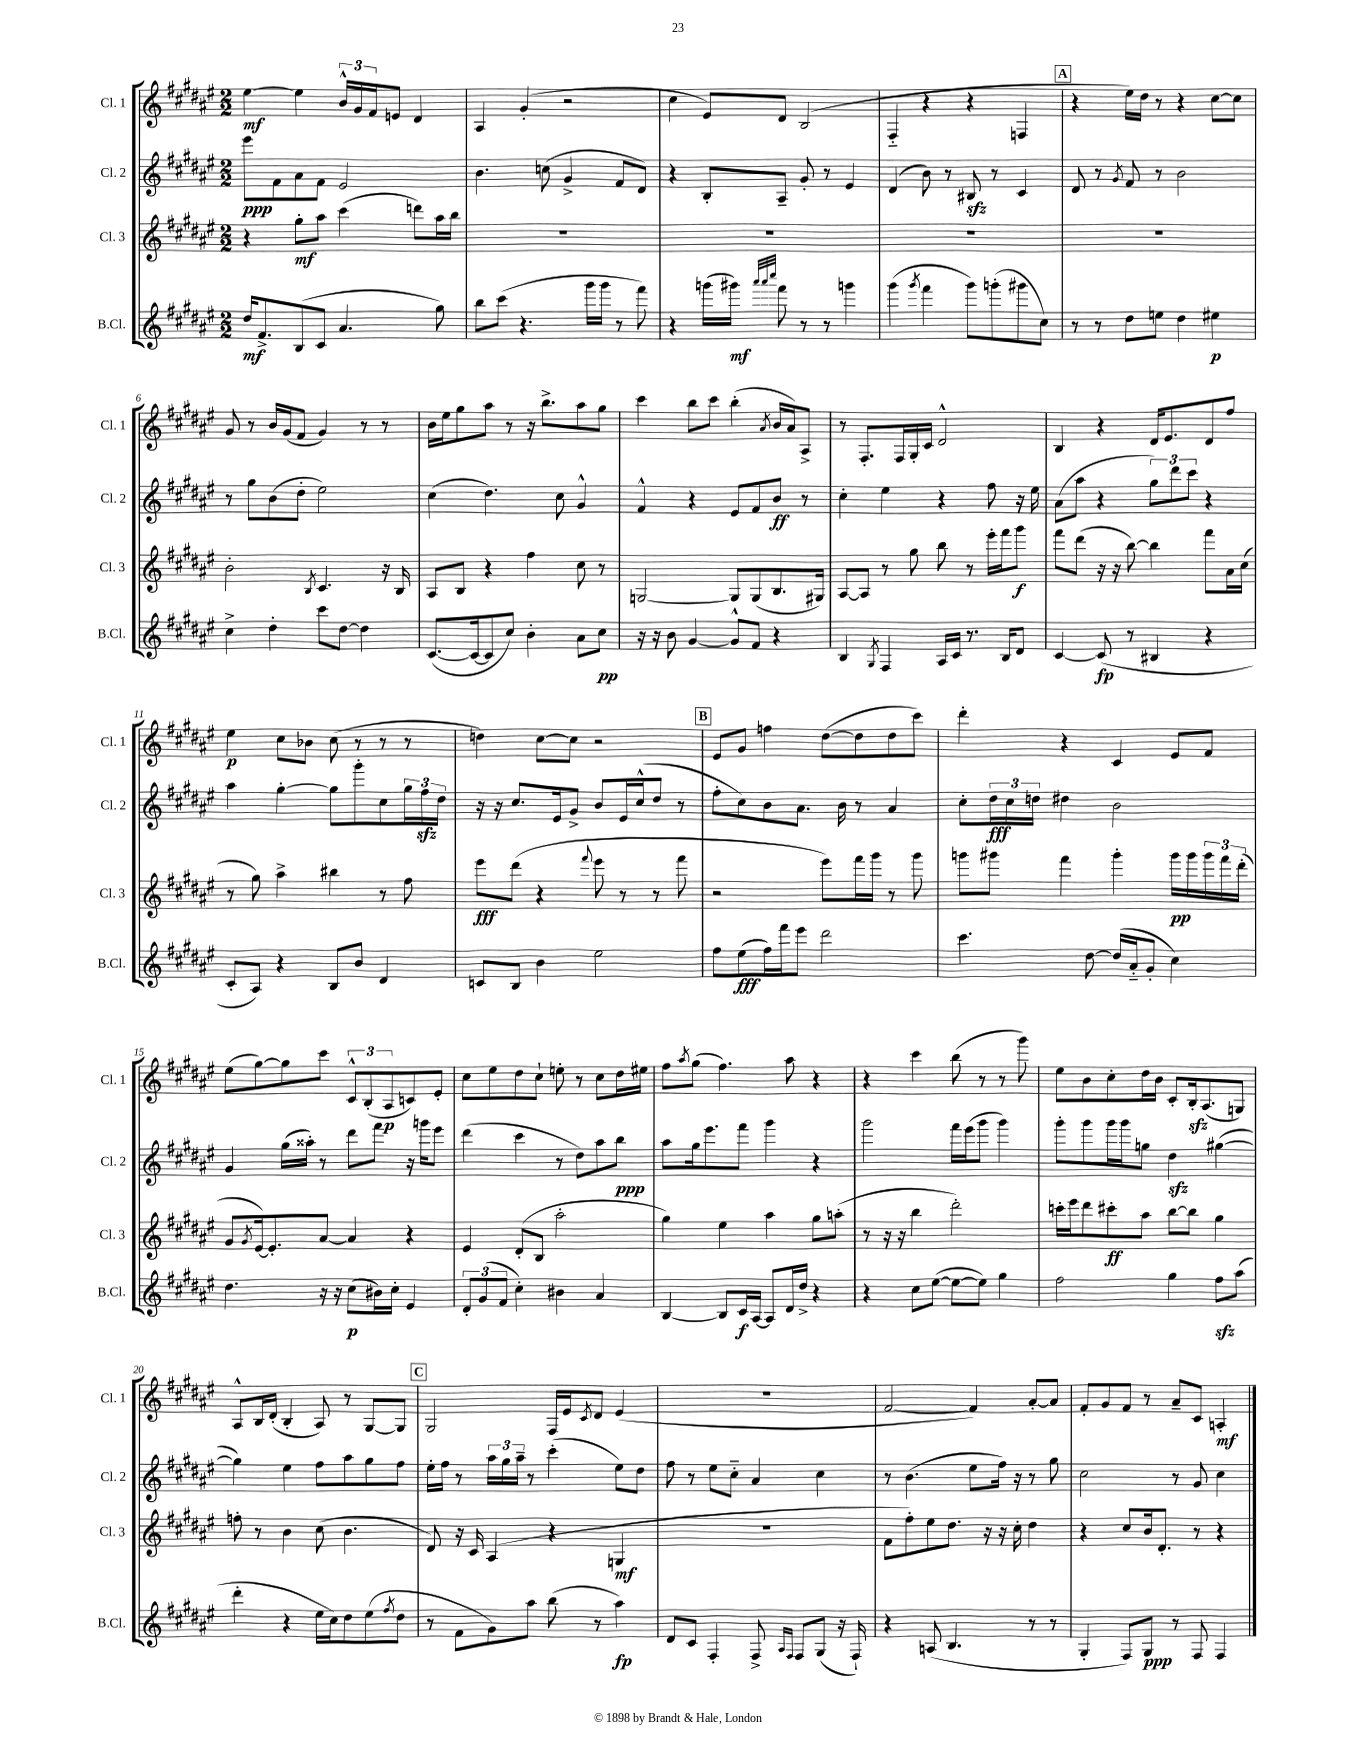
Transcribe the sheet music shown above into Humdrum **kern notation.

**kern	**kern	**kern	**kern
*staff4	*staff3	*staff2	*staff1
*clefG2	*clefG2	*clefG2	*clefG2
*k[f#c#g#d#a#e#]	*k[f#c#g#d#a#e#]	*k[f#c#g#d#a#e#]	*k[f#c#g#d#a#e#]
*M2/2	*M2/2	*M2/2	*M2/2
16dd#	4r	8eee#	[4ee#
8.f#^	.	.	.
.	.	8f#	.
(8B	8gg#'	8a#	4ee#]
8c#	8aa#	8f#	.
4.a#	(4ccc#	2e#	24b^^
.	.	.	24g#
.	.	.	24f#
.	.	.	8e
.	8ddd)	.	4d#
8gg#)	16aa#	.	.
.	16bb	.	.
=	=	=	=
8bb	1r	4.b	4A#
(8ccc#	.	.	.
4.r	.	.	(4g#'
.	.	(8cc	.
.	.	4g#^	2r
16ggg#	.	.	.
16ggg#	.	.	.
8r	.	8f#	.
8fff#)	.	8d#)	.
=	=	=	=
4r	1r	4r	4cc#
(16ggg	.	8B'	8e#)
16ggg#)	.	.	.
32qqaaa#	.	.	.
32qqaaa#	.	.	.
32qqcccc#	.	.	.
8fff#	.	8A#~	8d#
8r	.	8g#'	(2B
8r	.	8r	.
4ggg	.	4e#	.
=	=	=	=
(4ggg#	1r	(4d#	4F#'~
8qggg#	.	.	.
4fff#	.	8b)	4r
.	.	8r	.
8ggg#)	.	8B#	4r
(8ggg'	.	8r	.
8ggg#	.	4c#	4F
8cc#)	.	.	.
=	=	=	=
8r	1r	8d#	4r
8r	.	8r	.
.	.	8qg#	.
8dd#	.	8f#	16ee#)
.	.	.	16dd#
8ee	.	8r	8r
4dd#	.	2b	4r
4ee#	.	.	[8cc#
.	.	.	8cc#]
=	=	=	=
4cc#^	2b'	8r	8g#
.	.	8gg#	8r
4dd#'	.	(8b	16b
.	.	.	(16g#
.	.	8dd#'	8f#
.	8qB	.	.
8ccc#	4.c#	2ee#)	4g#)
[8dd#	.	.	.
4dd#]	.	.	8r
.	16r	.	8r
.	16B	.	.
=	=	=	=
([8.c#	8A#	(4cc#	16b
.	.	.	16ee#
.	8B	.	8gg#
16c#_	.	.	.
8c#]	4r	4.dd#)	8aa#
8cc#)	.	.	8r
4b'	4ff#	.	16r
.	.	.	8.bb^
.	.	8cc#	.
8a#	8cc#	4g#^^	8aa#
8cc#	8r	.	8gg#
=	=	=	=
16r	[2G	4f#^^	4ccc#
16r	.	.	.
8b	.	.	.
[4g#	.	4r	8bb
.	.	.	8ccc#
8g#^^]	8G]	8e#	(4bb'
8f#	(8G	8f#	.
.	.	.	8qa#
4r	8.B	8b	16b
.	.	.	16a#)
.	.	8r	8A#^
.	16G#)	.	.
=	=	=	=
4B	[8A#	4cc#'	8r
.	8A#]	.	8.F#'
8qG#	.	.	.
4F#	8r	4ee#	.
.	.	.	16F#
.	8gg#	.	16G#'
.	.	.	16c#
16A#	8bb	4r	2d#^^
16c#	.	.	.
8.r	8r	.	.
.	16eee#'	8ff#	.
16B	16fff#	.	.
8d#	8ggg#	16r	.
.	.	16ee#	.
=	=	=	=
[4c#	8fff#	(8a#	4B
.	(8ddd#	8aa#	.
(8c#]	16r	4r	4r
.	16r	.	.
8r	[8bb)	.	.
4B#	4bb]	12gg#)	16d#
.	.	.	8.e#
.	.	12ddd#	.
.	.	12ccc#	.
4r	8fff#	4r	8d#
.	16a#	.	8ff#
.	(16cc#	.	.
=	=	=	=
8c#'	8r	4aa#	4ee#
8A#)	8gg#)	.	.
4r	4aa#^	[4gg#'	8cc#
.	.	.	8b-
8B	4bb#	8gg#]	(8cc#
8b	.	8ggg#'	8r
4d#	8r	8cc#	8r
.	8ff#	24gg#	8r
.	.	24ff#	.
.	.	24dd#	.
=	=	=	=
8c	8eee#	16r	4dd)
.	.	16r	.
8B	(8ddd#	8.cc#	.
4b	4r	.	[8cc#
.	.	16e#	.
.	.	8g#^	8cc#]
.	8qqfff#	.	.
2ee#	8eee#	8b	2r
.	8r	16e#	.
.	.	(16cc#^^	.
.	8r	8dd#	.
.	8fff#	8r	.
=	=	=	=
8ff#	2r	8ff#'	8e#
(8ee#	.	8cc#)	8g#
16ff#)	.	8b	4ff
16fff#	.	.	.
8eee#	.	8.a#	.
2ddd#	8eee#)	.	([8dd#
.	.	16b	.
.	16fff#	8r	8dd#]
.	16ggg#	.	.
.	8r	4a#	8dd#
.	8ggg#	.	8ccc#)
=	=	=	=
4.ccc#	8ggg	8cc#'	4ddd#'
.	8ggg#	24dd#	.
.	.	24cc#	.
.	.	24dd	.
.	4fff#	4dd#	4r
[8dd#	.	.	.
(16dd#]	4ggg#'	2b	4c#
16a#'~	.	.	.
8g#'	.	.	.
4cc#)	16ggg#	.	8e#
.	16ggg#	.	.
.	24ggg#	.	8f#
.	24fff#	.	.
.	(24ddd#'	.	.
=	=	=	=
4.dd#	8g#	4g#	(8ee#
.	8qg#	.	.
.	[16e#)	.	[8gg#)
.	8.e#']	.	.
.	.	(16gg#	8gg#]
.	.	16aa##')	.
16r	[8a#	8r	8ccc#
16r	.	.	.
(8cc#	4a#]	8ddd#	12c#^^
.	.	.	(12B'
16b#)	.	8fff#	.
.	.	.	12A#
16cc#'	.	.	.
4e#	4r	16r	8c)
.	.	16ggg	.
.	.	8eee#	8e#'
=	=	=	=
12d#'	4e#	(4ddd#	8cc#
(12g#	.	.	.
.	.	.	8ee#
12f#	.	.	.
4cc#')	(8d#'	4ccc#	8dd#
.	8B	.	8cc#`
4b#	2aa#'	8r	8ee'
.	.	8dd#)	8r
4a#	.	8aa#	8cc#
.	.	8bb	16dd#
.	.	.	16ee#
=	=	=	=
[4B	4gg#)	8aa#	8ff#
.	.	.	8qaa#
.	.	16gg#	(8gg#
.	.	8.eee#	.
8B]	4ee#	.	4.ff#)
16c#	.	8fff#	.
[16A#	.	.	.
8A#]	4aa#	4ggg#	.
16d#	.	.	8aa#
16dd#^	.	.	.
4r	8gg#	4r	4r
.	(8aa'	.	.
=	=	=	=
4r	8r	2ggg#	4r
.	16r	.	.
.	16r	.	.
8cc#	4bb	.	4ccc#
([8ee#	.	.	.
8ee#_	2ddd#')	16fff#	(8bb
.	.	(16eee#	.
8ee#])	.	8ggg#	8r
4gg#	.	4ggg#)	8r
.	.	.	8ggg#)
=	=	=	=
2ff#	16ccc'	8ggg#'	8ee#
.	16eee#	.	.
.	8ddd#	8ggg#	8b
.	8ccc#'	16ggg#	8cc#'
.	.	16ggg#	.
.	8aa#	8gg	16dd#
.	.	.	16b
4gg#	[8bb	4dd#	8c#'
.	8bb]	.	16B'
.	.	.	(8.A#
8ff#	4gg#	([4gg#	.
(8aa#	.	.	8G)
=	=	=	=
4ddd#'	8ff'	4gg#])	8A#^^
.	8r	.	16B
.	.	.	(16d#'
4r	4b	4ee#	4B'
16ee#	(8cc#	8ff#	8A#)
16cc#)	.	.	.
8dd#	4.b	8aa#	8r
(8ee#	.	8gg#	[8G#
8qff#	.	.	.
8dd#	.	8ff#	8G#]
=	=	=	=
8r	8d#)	16ee#'	2G#
.	.	16ff#	.
8f#	16r	8r	.
.	16c#	.	.
8g#)	(4A#	24aa#	.
.	.	24gg#	.
.	.	24aa#~	.
8aa#	.	8r	.
(8bb	4r	(4ccc#'	16F#
.	.	.	16e#
.	.	.	8qc#
8r	.	.	8d#
4aa#)	4G	8ee#)	(4e#
.	.	8dd#	.
=	=	=	=
8d#	1r	8ff#	1r
8c#	.	8r	.
4F#'	.	8ee#	.
.	.	8cc#'~	.
8F#^	.	4a#	.
16qqA#	.	.	.
16qqF#	.	.	.
8F#	.	.	.
(8G#	.	4cc#	.
16r	.	.	.
16F#`)	.	.	.
=	=	=	=
4r	8f#	8r	[2f#
.	8ff#')	(4.b	.
(8A	8ee#	.	.
4.B	8.dd#	.	.
.	.	8ee#	4f#])
.	16r	.	.
.	16r	16ff#)	.
.	16cc#'	16r	.
8r	4dd#	8r	[8a#'
8r	.	8gg#	8a#]
=	=	=	=
4G#'	4r	2cc#	8f#'
.	.	.	8g#
8F#)	8cc#	.	8f#
8G#	16b	.	8r
.	8.d#'	.	.
8r	.	8r	8a#~
8F#	8r	8g#	8c#
4F#	4r	4cc#	4A'
==	==	==	==
*-	*-	*-	*-
